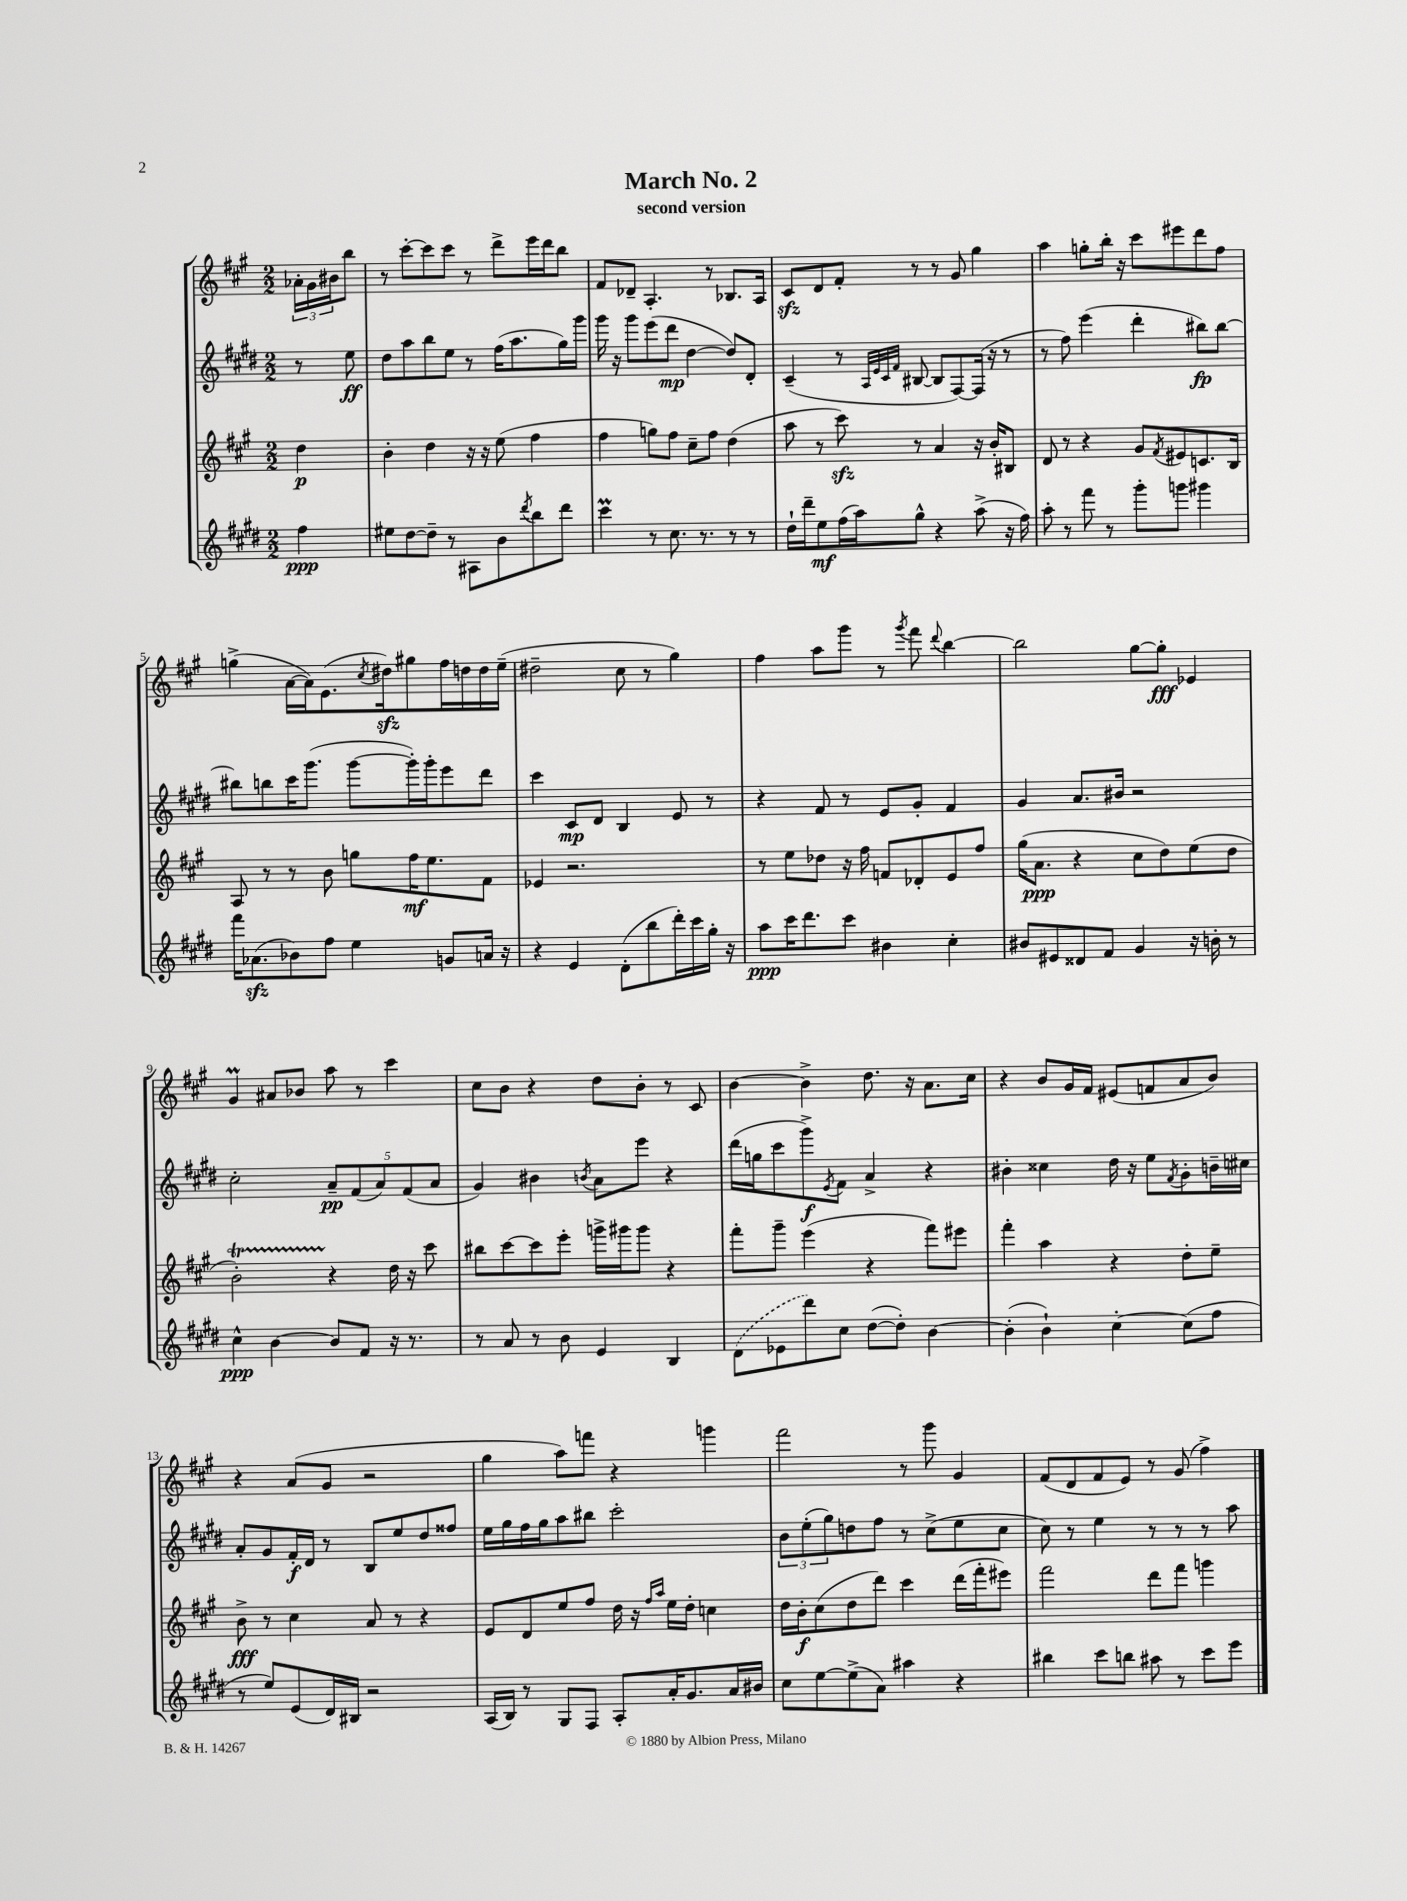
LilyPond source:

\header { title = "March No. 2" subtitle = "second version" }
<<
\new StaffGroup <<
\new Staff = "s0" {
    \clef treble \key a \major \numericTimeSignature \time 2/2 \partial 4
    \tuplet 3/2 { aes'16-. gis'16 bis'16 } b''8 |
    r8 cis'''8~-. cis'''8 cis'''8 r8 d'''8-> e'''16 d'''16 b''8 |
    fis'8 des'8-- a4.-. r8 bes8. a16 |
    cis'8\sfz d'8 fis'8-. r8 r8 gis'8 gis''4 |
    a''4 g''8-. b''16-. r16 cis'''8 eis'''8 d'''8 fis''8 |
    g''4->( a'16~ a'16) e'8.( \acciaccatura { cis''8 } dis''16\sfz) gis''8 fis''16 d''16 d''16 e''16--( |
    dis''2-- cis''8 r8 gis''4) |
    fis''4 a''8 gis'''8 r8 \acciaccatura { gis'''8 } fis'''8 \appoggiatura { d'''8 } b''4~ |
    b''2 gis''8~ gis''8-.\fff ees'4 |
    gis'4\prall ais'8 bes'8 a''8 r8 cis'''4 |
    cis''8 b'8 r4 d''8 b'8-. r8 cis'8 |
    b'4~ b'4-> d''8. r16 a'8. cis''16 |
    r4 b'8 gis'16 fis'16 eis'8( f'8 a'8 b'8) |
    r4 a'8( gis'8 r2 |
    gis''4 a''8) f'''8 r4 g'''4 |
    fis'''2 r8 gis'''8 gis'4 |
    fis'8( d'8 fis'8 e'8) r8 gis'8( fis''4->) \bar "|." |
}
\new Staff = "s1" {
    \clef treble \key e \major \numericTimeSignature \time 2/2 \partial 4
    r8 e''8\ff |
    dis''8 a''8 b''8 e''8 r8 fis''16( a''8. gis''16) gis'''16 |
    gis'''16 r16 gis'''8 e'''8( dis'''8\mp dis''4~ dis''8) dis'8-. |
    cis'4--( r8 \grace { a32 e'32 cis'32 fis'32 } bis8~ bis8 fis8~) fis16( r16 r8 |
    r8 fis''8) e'''4( dis'''4-. bis''8\fp) bis''8~ |
    bis''8 b''8 cis'''16 gis'''8.( gis'''8~ gis'''16-.) gis'''16-. e'''8 dis'''8 |
    cis'''4 cis'8\mp dis'8 b4 e'8 r8 |
    r4 fis'8 r8 e'8 gis'8-. fis'4 |
    gis'4 a'8. bis'16 r2 |
    cis''2-. \tuplet 5/4 { a'8--\pp fis'8( a'8) fis'8( a'8 } |
    gis'4) bis'4 \acciaccatura { b'8 } a'8 e'''8 r4 |
    dis'''16( g''16 cis'''8 gis'''8->\f) \acciaccatura { e'8 } fis'8 a'4-> r4 |
    bis'4-. cisis''4 dis''16 r16 e''8 \acciaccatura { fis'8 } gis'8-. b'16-- cis''16 |
    a'8-. gis'8 fis'16-.\f dis'16 r8 b8 e''8 dis''8 fisis''8 |
    e''16 gis''16 fis''16 gis''16 a''8 bis''8 cis'''2-. |
    \tuplet 3/2 { b'8 e''8-.( gis''8) } d''8 fis''8 r8 cis''8->( e''8 cis''8 |
    cis''8) r8 e''4 r8 r8 r8 a''8 \bar "|." |
}
\new Staff = "s2" {
    \clef treble \key a \major \numericTimeSignature \time 2/2 \partial 4
    d''4\p |
    b'4-. d''4 r16 r16 e''8( fis''4 |
    fis''4 g''8) fis''8 cis''8-- fis''8 d''4( |
    a''8 r8 cis'''8\sfz) r8 a'4 r16 b'16-. bis8 |
    d'8 r8 r4 gis'8 \acciaccatura { fis'8 } eis'8 c'8. b16 |
    a8 r8 r8 b'8 g''8 fis''16\mf e''8. fis'8 |
    ees'4 r2. |
    r8 e''8 des''8 r16 fis''16 f'8 des'8-. e'8 fis''8 |
    gis''16( a'8.\ppp r4 cis''8 d''8) e''8( d''8 |
    b'2-.\startTrillSpan) r4\stopTrillSpan d''16 r16 cis'''8 |
    bis''8 cis'''8~ cis'''8 e'''8-. g'''16-> gis'''16 gis'''8 r4 |
    fis'''8-. gis'''8-- e'''4( r4 fis'''8) eis'''8 |
    fis'''4-. a''4 r4 d''8-. e''8-- |
    b'8->\fff r8 cis''4 a'8 r8 r4 |
    e'8 d'8 e''8 fis''8 d''16 r16 \grace { fis''16 a''16 } e''16 d''16-. c''4 |
    d''16 b'16-.\f cis''8( d''8 d'''8) cis'''4 d'''16( fis'''16-. eis'''8) |
    fis'''2 d'''8 fis'''8 g'''4 \bar "|." |
}
\new Staff = "s3" {
    \clef treble \key e \major \numericTimeSignature \time 2/2 \partial 4
    fis''4\ppp |
    eis''8 dis''8~ dis''8-- r8 ais8 b'8 \acciaccatura { dis'''8 } b''8 dis'''8 |
    cis'''4\prall r8 cis''8. r8. r8 r8 |
    dis''16-! dis'''16-- e''8\mf fis''16( a''16) gis''8-^ r4 a''8->( r16 fis''16) |
    a''8-. r8 fis'''8 r8 gis'''8-. g'''8 gis'''4 |
    fis'''16 aes'8.\sfz( bes'8) fis''8 e''4 g'8 a'16 r16 |
    r4 e'4 dis'8-.( b''8 dis'''16-.) cis'''16 gis''16-. r16 |
    a''8\ppp cis'''16 dis'''8. cis'''8 bis'4 cis''4-. |
    bis'8 eis'8 disis'8 fis'8 gis'4 r16 b'16-. r8 |
    cis''4-^\ppp b'4~ b'8 fis'8 r16 r8. |
    r8 a'8 r8 b'8 e'4 b4 |
    \once \slurDashed dis'8( ees'8 dis'''8) cis''8 dis''8~( dis''8-.) b'4~ |
    b'4-.( b'4-!) cis''4~-. cis''8( fis''8 |
    r8 e''8) e'8( dis'16) bis16 r2 |
    a16( b16) r8 gis8 fis8 a8-. a'16-. gis'8. a'16 bis'16 |
    cis''8 e''8~ e''8->( a'8) ais''4 r4 |
    bis''4 cis'''8 b''8 ais''8 r8 cis'''8 e'''8 \bar "|." |
}
>>
>>
